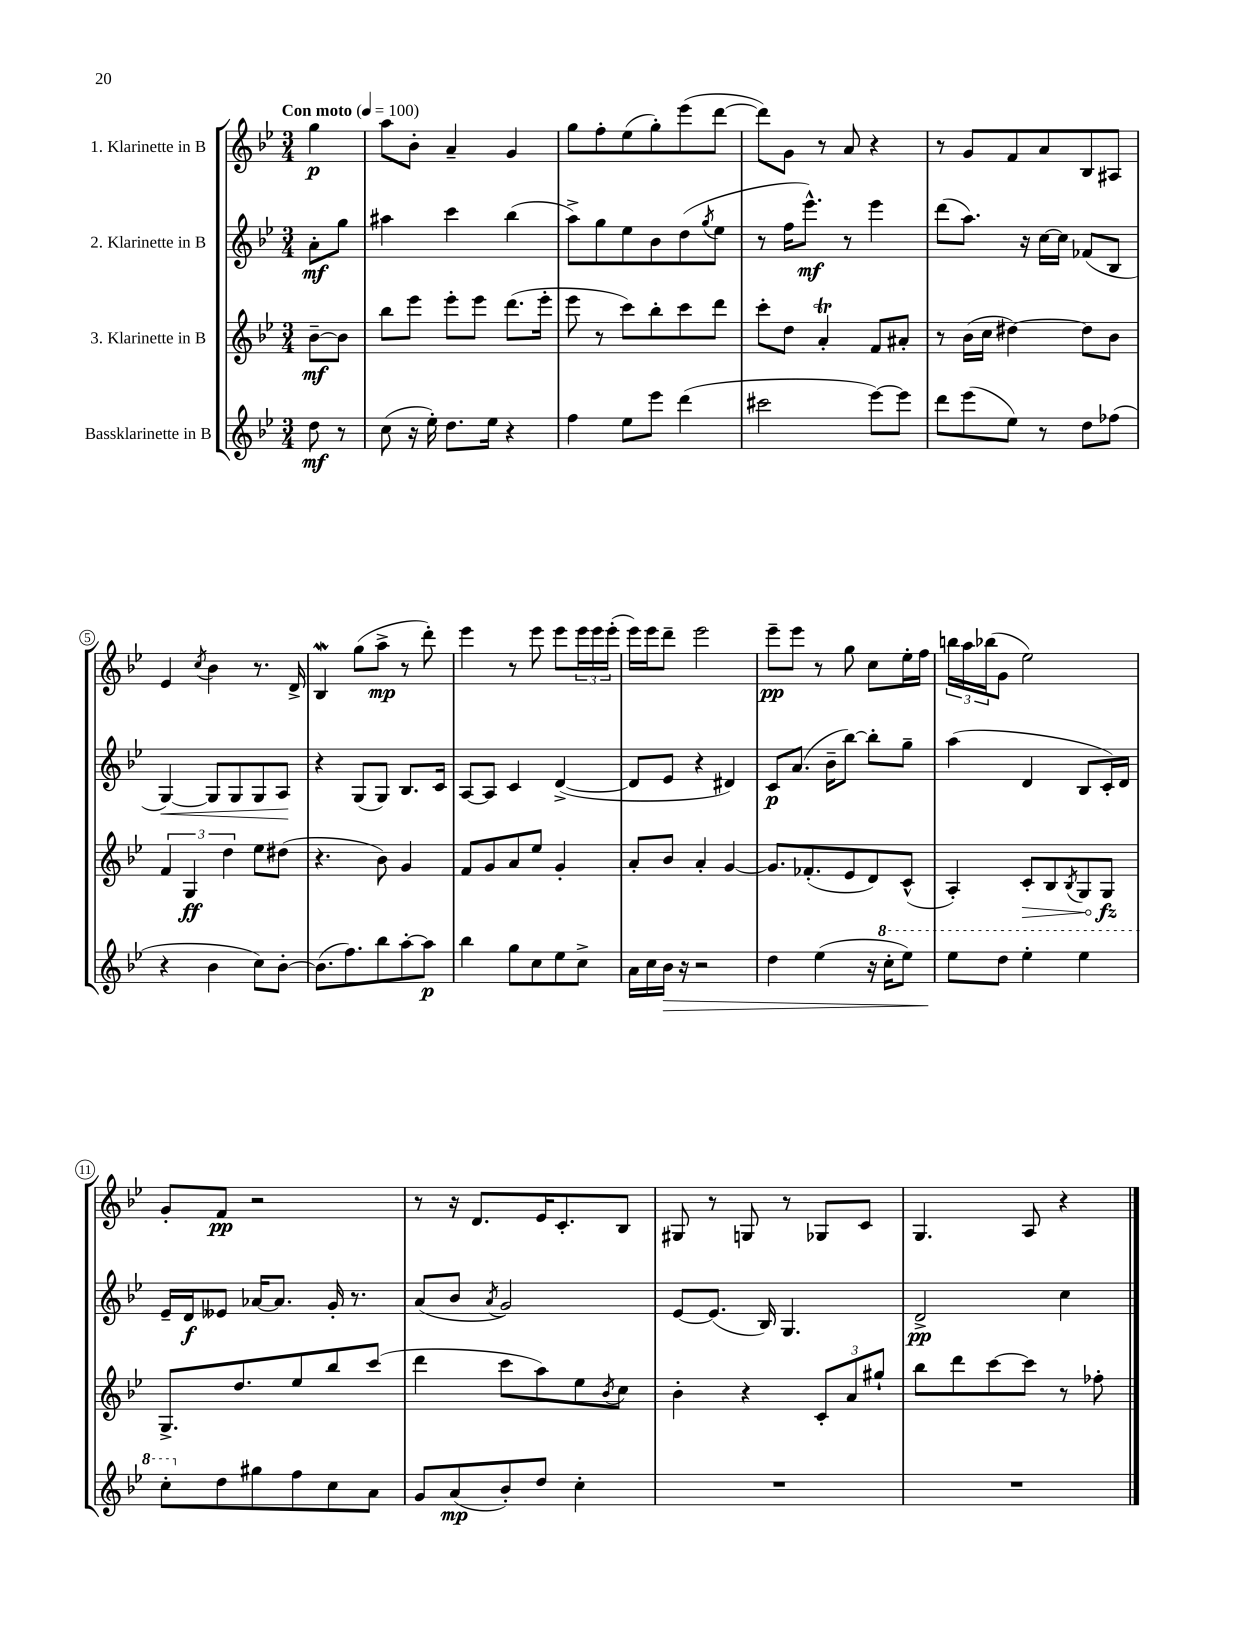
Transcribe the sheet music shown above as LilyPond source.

<<
\new StaffGroup <<
\new Staff = "s0" \with { instrumentName = "1. Klarinette in B" } {
    \clef treble \key bes \major \numericTimeSignature \time 3/4 \partial 4 \tempo "Con moto" 4 = 100
    g''4\p |
    a''8 bes'8-. a'4-- g'4 |
    g''8 f''8-. ees''8( g''8-.) ees'''8( d'''8~ |
    d'''8) g'8 r8 a'8 r4 |
    r8 g'8 f'8 a'8 bes8 ais8 |
    ees'4 \acciaccatura { c''8 } bes'4 r8. d'16-> |
    bes4\mordent g''8( a''8->\mp r8 d'''8-.) |
    ees'''4 r8 ees'''8 ees'''8 \tuplet 3/2 { ees'''16 ees'''16 ees'''16-.( } |
    ees'''16) ees'''16 d'''8-- ees'''2 |
    ees'''8--\pp ees'''8 r8 g''8 c''8 ees''16-. f''16 |
    \tuplet 3/2 { b''16 a''16 bes''16( } g'8 ees''2) |
    g'8-. f'8\pp r2 |
    r8 r16 d'8. ees'16 c'8.-. bes8 |
    gis8 r8 g8 r8 ges8 c'8 |
    g4. a8 r4 \bar "|." |
}
\new Staff = "s1" \with { instrumentName = "2. Klarinette in B" } {
    \clef treble \key bes \major \numericTimeSignature \time 3/4 \partial 4
    a'8-.\mf g''8 |
    ais''4 c'''4 bes''4( |
    a''8->) g''8 ees''8 bes'8 d''8( \acciaccatura { g''8 } ees''8 |
    r8 f''16 ees'''8.-^\mf) r8 ees'''4 |
    d'''8( a''8.) r16 c''16~ c''16 fes'8( bes8 |
    g4~\<) g8 g8 g8 a8\! |
    r4 g8( g8) bes8. c'16 |
    a8~ a8 c'4 d'4~->( |
    d'8 ees'8 r4 dis'4) |
    c'8\p a'8.( bes'16-- bes''8~) bes''8-. g''8-- |
    a''4( d'4 bes8 c'16-.) d'16 |
    ees'16-- d'16\f eeses'8 aes'16~ aes'8. g'16-. r8. |
    a'8( bes'8 \acciaccatura { a'8 } g'2) |
    ees'8~ ees'8.( bes16) g4. |
    d'2->\pp c''4 \bar "|." |
}
\new Staff = "s2" \with { instrumentName = "3. Klarinette in B" } {
    \clef treble \key bes \major \numericTimeSignature \time 3/4 \partial 4
    bes'8~--\mf bes'8 |
    bes''8 ees'''8 ees'''8-. ees'''8 d'''8.( ees'''16-. |
    ees'''8 r8 c'''8) bes''8-. c'''8 d'''8 |
    c'''8-. d''8 a'4-.\trill f'8 ais'8-. |
    r8 bes'16( c''16 dis''4~) dis''8 bes'8 |
    \tuplet 3/2 { f'4 g4\ff d''4 } ees''8 dis''8( |
    r4. bes'8) g'4 |
    f'8 g'8 a'8 ees''8 g'4-. |
    a'8-. bes'8 a'4-. g'4~ |
    g'8. fes'8.-.( ees'8 d'8) c'8-^( |
    a4-.) \once \override Hairpin.circled-tip = ##t c'8-.\> bes8 \acciaccatura { bes8 } g8 g8\fz\! |
    g8.-> d''8. ees''8 bes''8 c'''8( |
    d'''4 c'''8 a''8) ees''8 \acciaccatura { bes'8 } c''8 |
    bes'4-. r4 \tuplet 3/2 { c'8-. a'8 gis''8-! } |
    bes''8 d'''8 c'''8~ c'''8 r8 fes''8-. \bar "|." |
}
\new Staff = "s3" \with { instrumentName = "Bassklarinette in B" } {
    \clef treble \key bes \major \numericTimeSignature \time 3/4 \partial 4
    d''8\mf r8 |
    c''8( r16 ees''16-.) d''8. ees''16 r4 |
    f''4 ees''8 ees'''8 d'''4( |
    cis'''2 ees'''8~) ees'''8 |
    d'''8 ees'''8( ees''8) r8 d''8 fes''8( |
    r4 bes'4 c''8) bes'8~-. |
    bes'8.( f''8.) bes''8 a''8~-. a''8\p |
    bes''4 g''8 c''8 ees''8 c''8-> |
    a'16 c''16 bes'16\> r16 r2 |
    d''4 ees''4( r16 \ottava #1 c'''16-. ees'''8) |
    ees'''8\! d'''8 ees'''4-. ees'''4 |
    c'''8-. \ottava #0 d''8 gis''8 f''8 c''8 a'8 |
    g'8 a'8\mp( bes'8-.) d''8 c''4-. |
    R2. |
    R2. \bar "|." |
}
>>
>>
\layout { \context { \Score \override BarNumber.stencil = #(make-stencil-circler 0.1 0.3 ly:text-interface::print) } }
